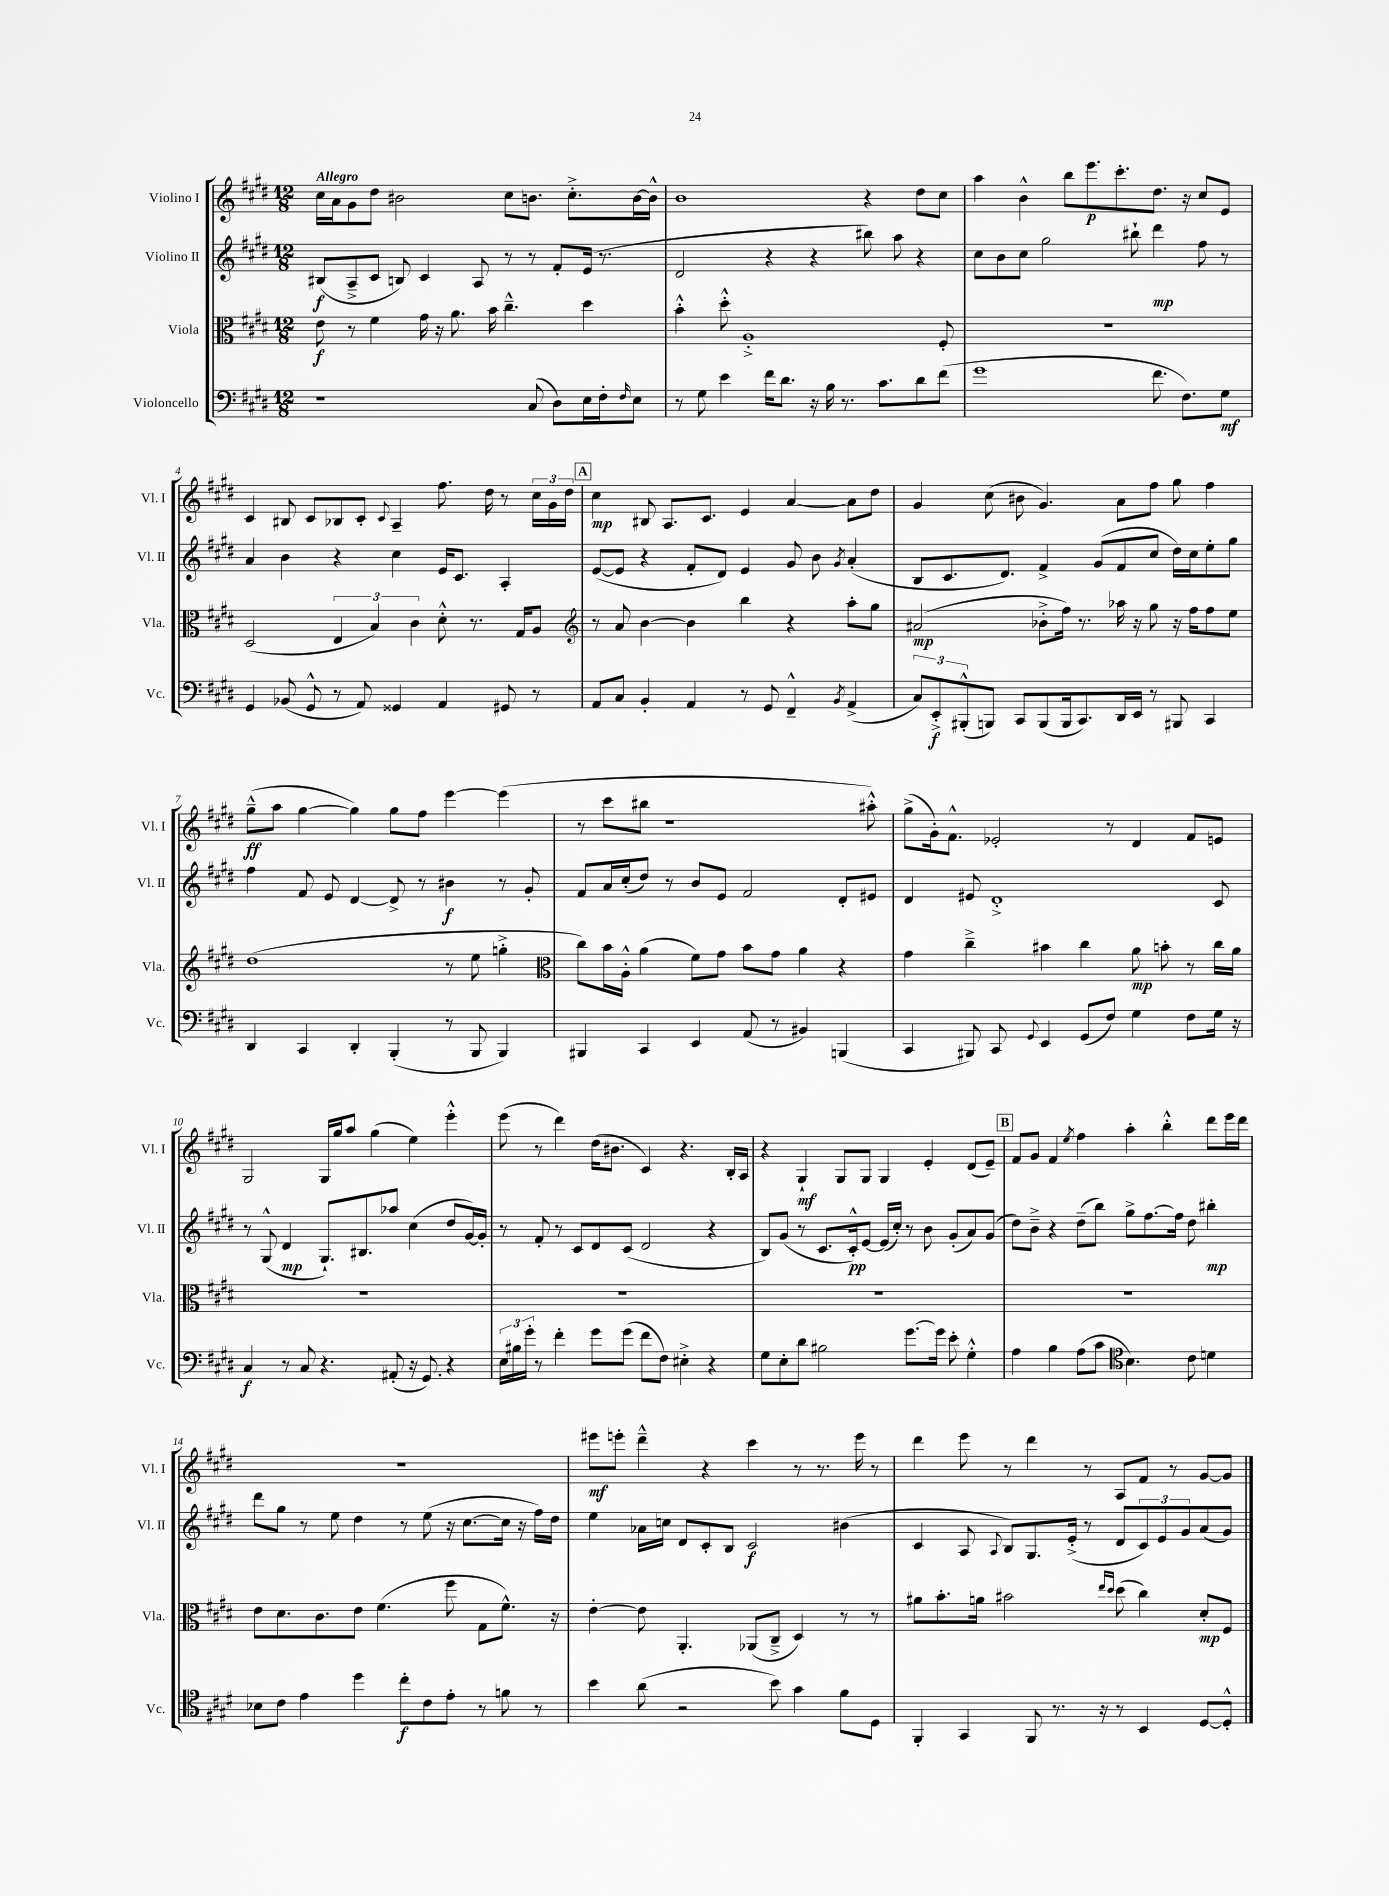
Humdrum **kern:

**kern	**dynam	**kern	**dynam	**kern	**dynam	**kern	**dynam
*part4	*part4	*part3	*part3	*part2	*part2	*part1	*part1
*staff4	*staff4	*staff3	*staff3	*staff2	*staff2	*staff1	*staff1
*I"Violoncello	*	*I"Viola	*	*I"Violino II	*	*I"Violino I	*
*I'Vc.	*	*I'Vla.	*	*I'Vl. II	*	*I'Vl. I	*
*clefF4	*	*clefC3	*	*clefG2	*	*clefG2	*
*k[f#c#g#d#]	*	*k[f#c#g#d#]	*	*k[f#c#g#d#]	*	*k[f#c#g#d#]	*
*M12/8	*	*M12/8	*	*M12/8	*	*M12/8	*
=1	=1	=1	=1	=1	=1	=1	=1
!	!	!	!	!	!	!LO:TX:a:B:t=Allegro	!
1r	.	8e\	f	(8B#X/L	f	16cc#\LL	.
.	.	.	.	.	.	16a\J	.
.	.	8r	.	8A~^/	.	8g#\	.
.	.	4f#\	.	8c#/J	.	8dd#\J	.
.	.	.	.	8Bn/)	.	2b#X\	.
.	.	16g#\	.	4c#/	.	.	.
.	.	16r	.	.	.	.	.
.	.	8.a\	.	.	.	.	.
.	.	.	.	8A/	.	.	.
.	.	16b\	.	.	.	.	.
.	.	4.cc#~^^\	.	8r	.	8cc#\L	.
(8C#/	.	.	.	8r	.	8.bn\J	.
8D#\L)	.	.	.	8f#'/L	.	.	.
.	.	.	.	.	.	8.cc#'^\L	.
16E\L	.	4dd#\	.	(16e/Jk	.	.	.
16F#'\J	.	.	.	8.r	.	.	.
16qqF#/	.	.	.	.	.	.	.
8E\J	.	.	.	.	.	[16b\L	.
.	.	.	.	.	.	16b^^\JJ]	.
=2	=2	=2	=2	=2	=2	=2	=2
8r	.	4b'^^\	.	2d#/	.	1b	.
8G#\	.	.	.	.	.	.	.
4e\	.	8dd#'^^\	.	.	.	.	.
.	.	1A'^	.	.	.	.	.
16f#\KL	.	.	.	4r	.	.	.
8.d#\J	.	.	.	.	.	.	.
16r	.	.	.	4r	.	.	.
16B\	.	.	.	.	.	.	.
8.r	.	.	.	.	.	.	.
.	.	.	.	8bb#X\)	.	4r	.
8.c#\L	.	.	.	.	.	.	.
.	.	.	.	8aa\	.	.	.
8d#\	.	.	.	4r	.	8dd#\L	.
(8f#\J	.	8F#'/	.	.	.	8cc#\J	.
=3	=3	=3	=3	=3	=3	=3	=3
1g#	.	1.r	.	8cc#\L	.	4aa\	.
.	.	.	.	8b\	.	.	.
.	.	.	.	8cc#\J	.	4b^^\	.
.	.	.	.	2gg#\	.	.	.
.	.	.	.	.	.	8bb\L	.
.	.	.	.	.	.	8.eee\	p
.	.	.	.	.	.	8.ccc#'\	.
.	.	.	.	8bb#X`\	.	.	.
8.f#\	.	.	.	4ddd#\	mp	8.dd#\J	.
8.F#\L)	.	.	.	.	.	16r	.
.	.	.	.	8ff#\	.	8cc#/L	.
8G#\J	mf	.	.	8r	.	8e/J	.
!!LO:LB:g=z
=4	=4	=4	=4	=4	=4	=4	=4
4GG#/	.	(2D#/	.	4a/	.	4c#/	.
(8BB-X/	.	.	.	4b\	.	8B#X/	.
8GG#^^/	.	.	.	.	.	8c#/L	.
8r	.	6E/	.	4r	.	8B-X/	.
8AA/)	.	.	.	.	.	8c#'/J	.
.	.	6B/)	.	.	.	.	.
.	.	.	.	.	.	8qqc#/	.
4GG##X/	.	.	.	4cc#\	.	4A~/	.
.	.	6c#\	.	.	.	.	.
4AA/	.	8d#'^^\	.	16e/KL	.	8.ff#\	.
.	.	.	.	8.c#/J	.	.	.
.	.	8.r	.	.	.	.	.
.	.	.	.	.	.	16dd#\	.
8GG#X/	.	.	.	4A'/	.	8r	.
.	.	16G#/KL	.	.	.	.	.
8r	.	8A/J	.	.	.	24cc#\LL	.
.	.	.	.	.	.	24g#\	.
.	.	.	.	.	.	24dd#\JJ	.
!!LO:REH:place=s1:t=A
=5	=5	=5	=5	=5	=5	=5	=5
*	*	*clefG2	*	*	*	*	*
8AA/L	.	8r	.	([8e/L	.	4cc#\	mp
8C#/J	.	8a/	.	8e/J]	.	.	.
4BB'/	.	[4b\	.	4r	.	8B#X/	.
.	.	.	.	.	.	8.A/L	.
4AA/	.	4b\]	.	8f#'/L	.	.	.
.	.	.	.	.	.	8.c#/J	.
.	.	.	.	8d#/J)	.	.	.
8r	.	4bb\	.	4e/	.	4e/	.
8GG#/	.	.	.	.	.	.	.
4FF#~^^/	.	4r	.	8g#/	.	[4a/	.
.	.	.	.	8b\	.	.	.
8qBB/	.	.	.	8qg#/	.	.	.
(4AA^/	.	8aa'\L	.	(4a'/	.	8a\L]	.
.	.	8gg#\J	.	.	.	8dd#\J	.
=6	=6	=6	=6	=6	=6	=6	=6
12C#/L)	.	(2a#X/	mp	8B/L	.	4g#/	.
12EE'^/	f	.	.	.	.	.	.
.	.	.	.	8.c#/	.	.	.
(12BBB#X'^^/	.	.	.	.	.	.	.
8BBBn/J)	.	.	.	.	.	(8cc#\	.
.	.	.	.	8.d#/J)	.	.	.
8CC#/L	.	.	.	.	.	8b#X\	.
(8BBB/	.	8b-X'^\L	.	4f#^/	.	4.g#/)	.
16BBB/k	.	16ff#\Jk)	.	.	.	.	.
8.CC#/)	.	8.r	.	.	.	.	.
.	.	.	.	(8g#/L	.	.	.
16DD#/L	.	16aa-X\	.	8f#/	.	8a\L	.
16EE/JJ	.	16r	.	.	.	.	.
8r	.	8gg#\	.	8cc#/J	.	8ff#\J	.
8BBB#X/	.	16r	.	16dd#\LL)	.	8gg#\	.
.	.	16ff#\KL	.	16cc#\J	.	.	.
4CC#/	.	8ff#\	.	8ee'\	.	4ff#\	.
.	.	8ee\J	.	8gg#\J	.	.	.
!!LO:LB:g=z
=7	=7	=7	=7	=7	=7	=7	=7
4DD#/	.	(1dd#	.	4ff#\	.	(8gg#~^^\L	ff
.	.	.	.	.	.	8aa\J	.
4CC#/	.	.	.	8f#/	.	[4gg#\	.
.	.	.	.	8e/	.	.	.
4DD#'/	.	.	.	[4d#/	.	4gg#\])	.
(4BBB'/	.	.	.	8d#^/]	.	8gg#\L	.
.	.	.	.	8r	.	8ff#\J	.
8r	.	8r	.	4b#X\	f	[4eee\	.
8BBB/	.	8ee\	.	.	.	.	.
4BBB/)	.	4ggn'^\	.	8r	.	(4eee\]	.
.	.	.	.	8g#'/	.	.	.
=8	=8	=8	=8	=8	=8	=8	=8
*	*	*clefC3	*	*	*	*	*
4BBB#X/	.	8cc#\L)	.	8f#/L	.	8r	.
.	.	16b\L	.	16a/L	.	8ccc#\L	.
.	.	16A'^^\JJ	.	(16cc#'/J	.	.	.
4CC#/	.	(4a\	.	8dd#/J)	.	8bb#X\J	.
.	.	.	.	8r	.	1r	.
4EE/	.	8f#\L)	.	8b/L	.	.	.
.	.	8g#\J	.	8e/J	.	.	.
(8AA/	.	8b\L	.	2f#/	.	.	.
8r	.	8g#\J	.	.	.	.	.
4BB#X/)	.	4a\	.	.	.	.	.
(4BBBn/	.	4r	.	8d#'/L	.	.	.
.	.	.	.	8e#X/J	.	8aa#X'^^\)	.
=9	=9	=9	=9	=9	=9	=9	=9
4CC#/	.	4g#\	.	4d#/	.	(8gg#^\L	.
.	.	.	.	.	.	16g#'\k)	.
.	.	.	.	.	.	8.f#^^\J	.
8BBB#X/)	.	4cc#~^\	.	8e#X/	.	.	.
8CC#/	.	.	.	1d#'^	.	2e-X'/	.
8qqGG#/	.	.	.	.	.	.	.
4EE/	.	4b#X\	.	.	.	.	.
(8GG#/L	.	4cc#\	.	.	.	.	.
8F#/J)	.	.	.	.	.	8r	.
4G#\	.	8a\	mp	.	.	4d#/	.
.	.	8bn'\	.	.	.	.	.
8F#\L	.	8r	.	.	.	8f#/L	.
16G#\Jk	.	16cc#\LL	.	8c#/	.	8en/J	.
16r	.	16a\JJ	.	.	.	.	.
!!LO:LB:g=z
=10	=10	=10	=10	=10	=10	=10	=10
4C#/	f	1.r	.	8r	.	2G#/	.
.	.	.	.	(8G#^^/	.	.	.
8r	.	.	.	4d#/	mp	.	.
8C#/	.	.	.	.	.	.	.
4.r	.	.	.	8.G#`/L)	.	16G#/LL	.
.	.	.	.	.	.	16gg#/J	.
.	.	.	.	.	.	8aa/J	.
.	.	.	.	8.B#X/	.	.	.
.	.	.	.	.	.	(4gg#\	.
(8AA#X'/	.	.	.	8aa-X/J	.	.	.
16r	.	.	.	(4cc#\	.	4ee\)	.
8.GG#/)	.	.	.	.	.	.	.
4r	.	.	.	8dd#/L	.	4eee'^^\	.
.	.	.	.	[16g#/L)	.	.	.
.	.	.	.	16g#'/JJ]	.	.	.
=11	=11	=11	=11	=11	=11	=11	=11
24E\LL	.	1.r	.	8r	.	(8eee\	.
24B#X\	.	.	.	.	.	.	.
24g#'\JJ	.	.	.	.	.	.	.
8r	.	.	.	8f#'/	.	8r	.
4f#'\	.	.	.	8r	.	4ddd#\)	.
.	.	.	.	8c#/L	.	.	.
8g#\L	.	.	.	8d#/	.	(16dd#\KL	.
.	.	.	.	.	.	8.b#X\J	.
(8g#\J	.	.	.	(8c#/J	.	.	.
8f#\L	.	.	.	2d#/	.	4c#/)	.
8F#\J)	.	.	.	.	.	.	.
4E#X'^\	.	.	.	.	.	4.r	.
4r	.	.	.	4r	.	.	.
.	.	.	.	.	.	16B'/LL	.
.	.	.	.	.	.	16A/JJ	.
=12	=12	=12	=12	=12	=12	=12	=12
8G#\L	.	1.r	.	8B/L)	.	4r	.
8E'\	.	.	.	(8g#/J	.	.	.
8d#\J	.	.	.	8r	.	4G#`/	mf
2B#X\	.	.	.	8.c#/L	.	.	.
.	.	.	.	.	.	8G#/L	.
.	.	.	.	16c#'^^/k)	pp	.	.
.	.	.	.	[8e/J	.	8G#/J	.
.	.	.	.	(16e/LL]	.	4G#/	.
.	.	.	.	16cc#'/JJ)	.	.	.
[8.g#\L	.	.	.	8r	.	.	.
.	.	.	.	8b\	.	4e'/	.
16g#\Jk]	.	.	.	.	.	.	.
8e'\	.	.	.	(8g#'/L	.	.	.
4G#'^^\	.	.	.	8a/)	.	(8d#/L	.
.	.	.	.	(8g#/J	.	8e~/J)	.
!!LO:REH:place=s1:t=B
=13	=13	=13	=13	=13	=13	=13	=13
4A\	.	1.r	.	8dd#\L)	.	8f#/L	.
.	.	.	.	8b~^\J	.	8g#/J	.
4B\	.	.	.	4r	.	4f#/	.
.	.	.	.	.	.	8qee/	.
(8A\L	.	.	.	(8dd#~\L	.	4ff#\	.
8c#\J	.	.	.	8bb\J)	.	.	.
*clefC4	*	*	*	*	*	*	*
4.B\)	.	.	.	8gg#^\L	.	4aa'\	.
.	.	.	.	[8.ff#\	.	.	.
.	.	.	.	.	.	4bb'^^\	.
.	.	.	.	16ff#\Jk]	.	.	.
8c#\	.	.	.	8dd#\	.	.	.
4dn\	.	.	.	4bb#X'\	mp	8ddd#\L	.
.	.	.	.	.	.	16eee\L	.
.	.	.	.	.	.	16ddd#\JJ	.
!!LO:LB:g=z
=14	=14	=14	=14	=14	=14	=14	=14
8B-X\L	.	8e\L	.	8ddd#\L	.	1.r	.
8c#\J	.	8.d#\	.	8gg#\J	.	.	.
4e\	.	.	.	8r	.	.	.
.	.	8.c#\	.	.	.	.	.
.	.	.	.	8ee\	.	.	.
4dd#\	.	8e\J	.	4dd#\	.	.	.
.	.	(4.f#\	.	.	.	.	.
8cc#'\L	f	.	.	8r	.	.	.
8c#\	.	.	.	(8ee\	.	.	.
8e'\J	.	8ff#\	.	16r	.	.	.
.	.	.	.	[8.cc#\L	.	.	.
8r	.	8G#\L	.	.	.	.	.
8fn\	.	8.f#^^\J)	.	16cc#\Jk]	.	.	.
.	.	.	.	16r	.	.	.
8r	.	.	.	16ff#\LL)	.	.	.
.	.	16r	.	16dd#\JJ	.	.	.
=15	=15	=15	=15	=15	=15	=15	=15
4b\	.	[4e'\	.	4ee\	.	8eee#X\L	mf
.	.	.	.	.	.	8eeen'\J	.
(8a\	.	8e\]	.	16a-X\LL	.	4ddd#~^^\	.
.	.	.	.	16ccn\JJ	.	.	.
2r	.	4.AA'/	.	8d#/L	.	.	.
.	.	.	.	8c#'/	.	4r	.
.	.	.	.	8B/J	.	.	.
.	.	(8AA-X/L	.	2c#/	f	4ccc#\	.
8b\)	.	8C#~^/J	.	.	.	.	.
4g#\	.	4D#/)	.	.	.	8r	.
.	.	.	.	.	.	8.r	.
8f#\L	.	8r	.	(4b#X\	.	.	.
.	.	.	.	.	.	16eee\	.
8D#\J	.	8r	.	.	.	8r	.
=16	=16	=16	=16	=16	=16	=16	=16
4FF#'/	.	8a#X\L	.	4c#/	.	4ddd#\	.
.	.	8.b'\	.	.	.	.	.
4GG#/	.	.	.	8A/	.	8eee\	.
.	.	16an\Jk	.	.	.	.	.
.	.	.	.	8qqA/	.	.	.
.	.	2b#X\	.	8B/L)	.	8r	.
8FF#/	.	.	.	8.G#/	.	4ddd#\	.
8.r	.	.	.	.	.	.	.
.	.	.	.	(16e'^/Jk	.	.	.
.	.	.	.	8r	.	8r	.
16r	.	.	.	.	.	.	.
.	.	16qqee/LL	.	.	.	.	.
.	.	16qqdd#/JJ	.	.	.	.	.
8r	.	(8dd#\	.	8d#/L	.	8A/L	.
4BB/	.	4cc#\)	.	12c#/)	.	8f#/J	.
.	.	.	.	12e/	.	.	.
.	.	.	.	.	.	8r	.
.	.	.	.	12g#/	.	.	.
[8D#/L	.	8d#'/L	mp	(8a/	.	[8g#/L	.
8D#'^^/J]	.	8F#/J	.	8g#/J)	.	8g#/J]	.
==	==	==	==	==	==	==	==
*-	*-	*-	*-	*-	*-	*-	*-
